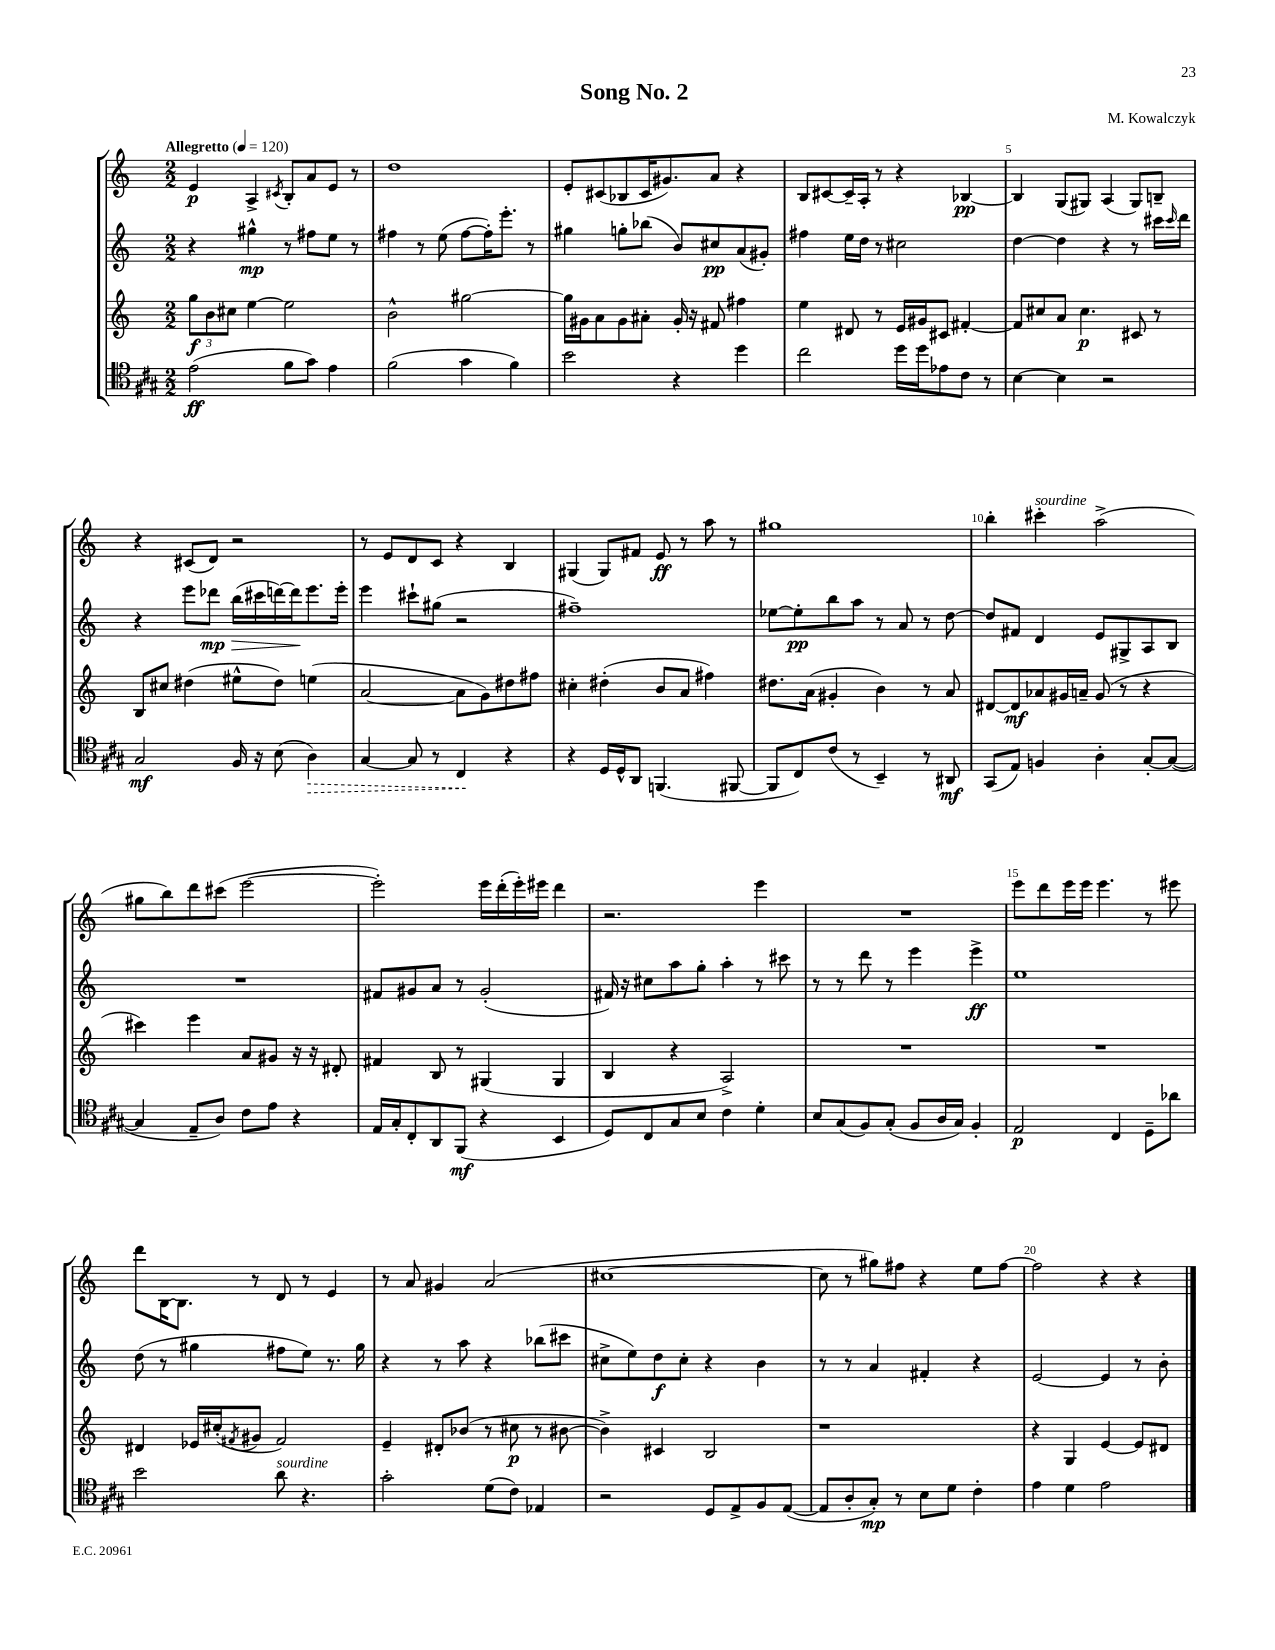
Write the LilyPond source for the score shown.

\header { title = "Song No. 2" composer = "M. Kowalczyk" }
<<
\new StaffGroup <<
\new Staff = "s0" {
    \clef treble \key c \major \numericTimeSignature \time 2/2 \tempo "Allegretto" 4 = 120
    e'4\p a4-> \acciaccatura { cis'8 } b8-. a'8 e'8 r8 |
    d''1 |
    e'8-. cis'8( bes8 cis'16 gis'8.) a'8 r4 |
    b8 cis'8~ cis'16-- a16-. r8 r4 bes4~\pp |
    bes4 g8( gis8) a4( gis8) b8-- |
    r4 cis'8( d'8) r2 |
    r8 e'8 d'8 c'8 r4 b4 |
    gis4( gis8) fis'8 e'8\ff r8 a''8 r8 |
    gis''1 |
    b''4-. cis'''4-.^\markup { \italic "sourdine" } a''2->( |
    gis''8 b''8) d'''8 cis'''8( e'''2~ |
    e'''2-.) e'''16 d'''16-.( e'''16-.) eis'''16 d'''4 |
    r2. e'''4 |
    R1 |
    e'''8 d'''8 e'''16 e'''16 e'''4. r8 eis'''8 |
    d'''8 b16~ b8. r8 d'8 r8 e'4 |
    r8 a'8 gis'4 a'2( |
    cis''1~ |
    cis''8 r8 gis''8) fis''8 r4 e''8 fis''8~ |
    fis''2 r4 r4 \bar "|." |
}
\new Staff = "s1" {
    \clef treble \key c \major \numericTimeSignature \time 2/2
    r4 gis''4-^\mp r8 fis''8 e''8 r8 |
    fis''4 r8 e''8( fis''8~ fis''16-.) e'''8.-. r8 |
    gis''4 g''8-. bes''8( b'8) cis''8\pp a'8( gis'8-.) |
    fis''4 e''16 d''16 r8 cis''2 |
    d''4~ d''4 r4 r8 cis'''16 \grace { cis'''16 } d'''16 |
    r4 e'''8 des'''8\mp\> b''16( cis'''16 d'''16~) d'''16\! e'''8. e'''16-. |
    e'''4 cis'''8-! gis''8( r2 |
    fis''1--) |
    ees''8~ ees''8-.\pp b''8 a''8 r8 a'8 r8 d''8~ |
    d''8 fis'8 d'4 e'8 gis8-> a8 b8 |
    R1 |
    fis'8 gis'8 a'8 r8 gis'2-.( |
    fis'16) r16 cis''8 a''8 g''8-. a''4-. r8 cis'''8 |
    r8 r8 d'''8 r8 e'''4 e'''4->\ff |
    e''1 |
    d''8( r8 gis''4 fis''8 e''8) r8. gis''16 |
    r4 r8 a''8 r4 bes''8( cis'''8 |
    cis''8-> e''8) d''8\f cis''8-. r4 b'4 |
    r8 r8 a'4 fis'4-. r4 |
    e'2~ e'4 r8 b'8-. \bar "|." |
}
\new Staff = "s2" {
    \clef treble \key c \major \numericTimeSignature \time 2/2
    \tuplet 3/2 { g''8\f b'8 cis''8 } e''4~ e''2 |
    b'2-^ gis''2~ |
    gis''16 gis'16 a'8 gis'8 ais'8-. gis'16-. r16 fis'8 fis''4 |
    e''4 dis'8 r8 e'16 gis'16 cis'8 fis'4~-. |
    fis'8 cis''8 a'8 cis''4.\p cis'8 r8 |
    b8 cis''8 dis''4( eis''8-^ dis''8) e''4( |
    a'2~ a'8 g'8) dis''8 fis''8 |
    cis''4-. dis''4-.( b'8 a'8 fis''4) |
    dis''8. a'16( gis'4-. b'4) r8 a'8 |
    dis'8~ dis'8\mf aes'8 gis'16 a'16-- gis'8( r8 r4 |
    cis'''4) e'''4 a'8 gis'8 r16 r16 dis'8-. |
    fis'4 b8 r8 gis4( gis4 |
    b4 r4 a2->) |
    R1 |
    R1 |
    dis'4 ees'16 cis''16-.( \acciaccatura { fis'8 } gis'8 fis'2) |
    e'4-- dis'8-. bes'8( r8 cis''8\p r8 bis'8~ |
    bis'4->) cis'4 b2 |
    r1 |
    r4 g4 e'4~ e'8 dis'8 \bar "|." |
}
\new Staff = "s3" {
    \clef tenor \key a \major \numericTimeSignature \time 2/2
    e'2\ff( fis'8 gis'8) e'4 |
    fis'2( gis'4 fis'4) |
    b'2 r4 d''4 |
    cis''2 d''16 d''16 ees'8 cis'8 r8 |
    b4~ b4 r2 |
    gis2\mf fis16 r16 b8( \once \override Hairpin.style = #'dashed-line a4\>) |
    gis4~ gis8 r8 cis4\! r4 |
    r4 d16 d16-^ a,8 f,4.( fis,8~ |
    fis,8 cis8) cis'8( r8 b,4--) r8 ais,8\mf |
    gis,8( e8) f4 a4-. gis8~-. gis8~( |
    gis4 e8-- a8) cis'8 e'8 r4 |
    e16 gis16-. cis8-. a,8 fis,8\mf( r4 b,4 |
    d8) cis8 gis8 b8 cis'4 d'4-. |
    b8 gis8( fis8) gis8-.( fis8 a16 gis16) fis4-. |
    e2\p cis4 d8-- aes'8 |
    b'2 a'8^\markup { \italic "sourdine" } r4. |
    gis'2-. d'8( cis'8) ees4 |
    r2 d8 e8-> fis8 e8~( |
    e8 a8-. gis8-.\mp) r8 b8 d'8 cis'4-. |
    e'4 d'4 e'2 \bar "|." |
}
>>
>>
\layout { \context { \Score \override BarNumber.break-visibility = ##(#f #t #t) barNumberVisibility = #(every-nth-bar-number-visible 5) } }
